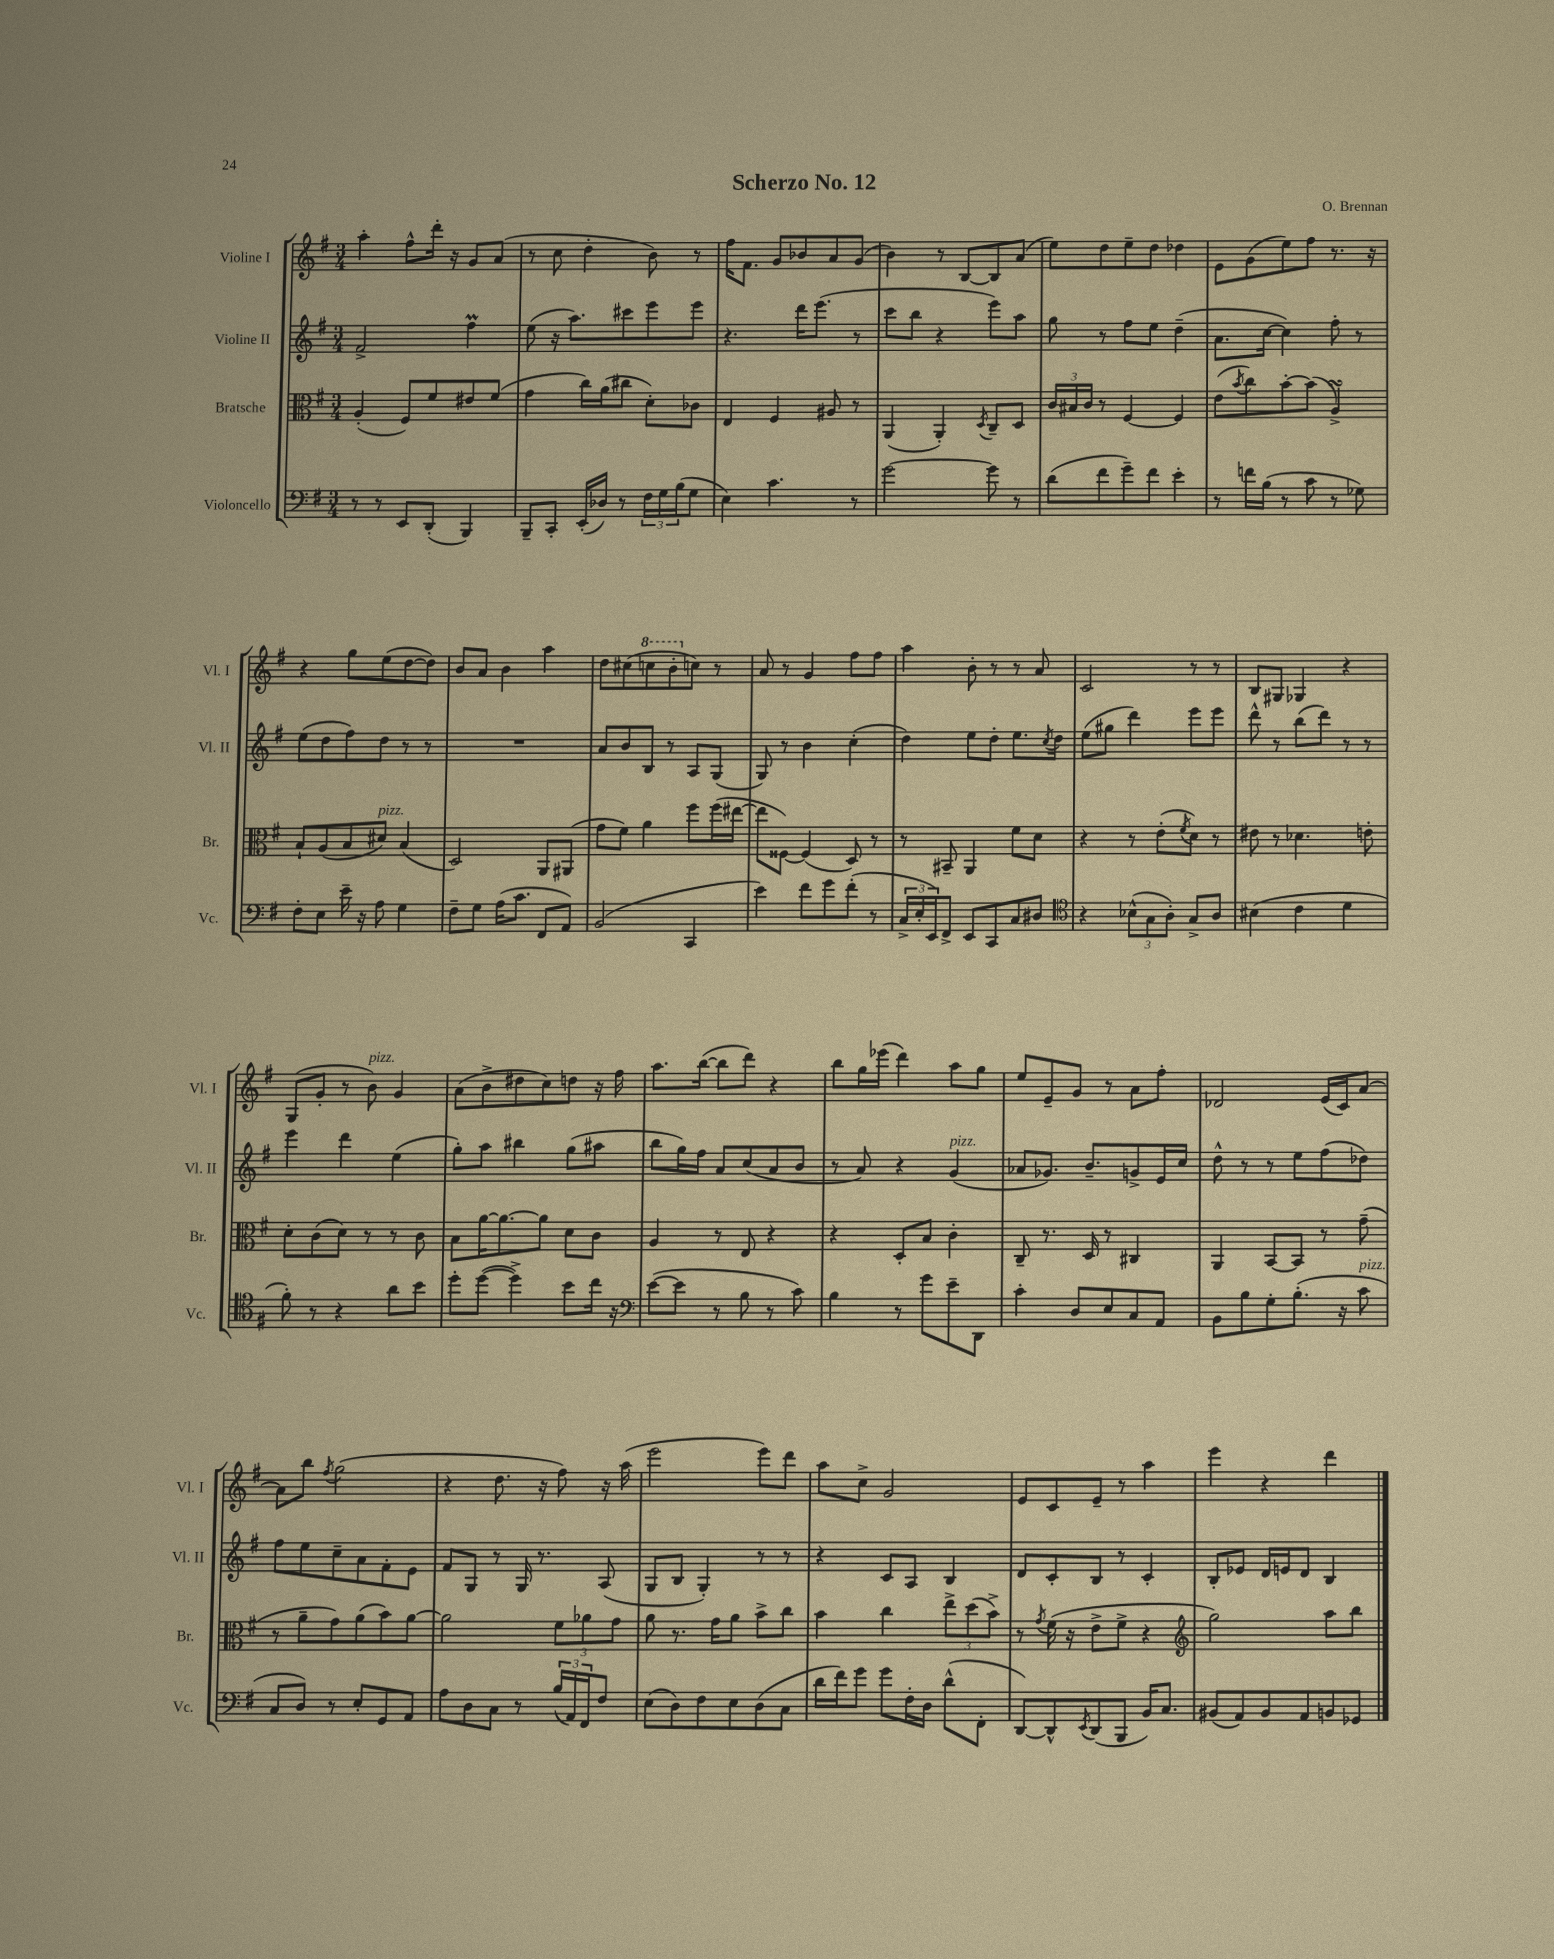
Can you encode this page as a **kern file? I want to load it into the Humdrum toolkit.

**kern	**kern	**kern	**kern
*staff4	*staff3	*staff2	*staff1
*clefF4	*clefC3	*clefG2	*clefG2
*k[f#]	*k[f#]	*k[f#]	*k[f#]
*M3/4	*M3/4	*M3/4	*M3/4
8r	(4A'	2f#^	4aa'
8r	.	.	.
8EE	8F#)	.	8ff#^^
(8DD'	8f#	.	16ddd'
.	.	.	16r
4BBB)	8e#	4ff#	8g
.	(8f#	.	(8a
=	=	=	=
8BBB~	4g	(8ee	8r
8CC'	.	16r	8cc
.	.	8.aa)	.
(16EE'	16cc)	.	4dd'
16D-)	(16a	.	.
8r	8cc#	8ccc#	.
24F#	8d')	8eee	8b)
24G	.	.	.
(24B	.	.	.
8G	8c-	8eee	8r
=	=	=	=
4E)	4E	4.r	16ff#
.	.	.	8.f#
4.c	4F#	.	8g
.	.	16ddd	8b-
.	.	(8.eee	.
.	8A#	.	8a
8r	8r	8r	(8g
=	=	=	=
[2g	(4AA	8ccc	4b)
.	.	8bb	.
.	4AA')	4r	8r
.	.	.	[8B
.	8qD	.	.
8g]	8C~	8eee)	8B]
8r	8D	8aa	(8a
=	=	=	=
(8d	24c	8gg	8ee)
.	24B#	.	.
.	24c	.	.
8f#	8r	8r	8dd
8g~)	[4F#	8ff#	8ee~
8f#	.	8ee	8dd
4e'	4F#]	(4dd~	4dd-
=	=	=	=
8r	(8e	8.a	8e
.	8qb	.	.
16f	8cc)	.	(8g
(16B	.	[16cc	.
8r	[8b'	4cc])	8ee)
8c	(8b]	.	8ff#
8r	4A^)	8ff#'	8.r
8G-)	.	8r	.
.	.	.	16r
=	=	=	=
8F#'	8B`	(8ee	4r
8E	(8A	8dd	.
16e~	8B	8ff#)	8gg
16r	.	.	.
8A	8d#)	8dd	(8ee
4G	(4B	8r	[8dd
.	.	8r	8dd])
=	=	=	=
8F#~	2D)	2.r	8b
8G	.	.	8a
(16A	.	.	4b
8.c	.	.	.
8FF#	8AA	.	4aa
8AA)	(8AA#	.	.
=	=	=	=
(2BB	8g	8a	8dd
.	8f#)	8b	(8cc#
.	4a	8B	8ccc
.	.	8r	8bb'
4CC	8ff#	8A	8cc)
.	(16ff#	(8G	8r
.	[16ee#	.	.
=	=	=	=
4e)	8ee#]	8G)	8a
.	[8F##)	8r	8r
8f#	(4F##]	4b	4g
8g	.	.	.
(8f#'	8D)	(4cc'	8ff#
8r	8r	.	8ff#
=	=	=	=
24C^	8r	4dd)	4aa
24E'	.	.	.
24EE)	.	.	.
8FF#^	8BB#~	.	.
8EE	4AA	8ee	8b'
8CC	.	8dd'	8r
8C	8f#	8.ee	8r
8D#	8d	.	8a
.	.	8qcc	.
.	.	16dd	.
=	=	=	=
*clefC4	*	*	*
4r	4r	(8ee	2c
.	.	8gg#	.
(12B-^^	8r	4ddd)	.
12G	.	.	.
.	(8e'	.	.
12A')	.	.	.
.	8qf#	.	.
8G^	8d)	8eee	8r
8A	8r	8eee	8r
=	=	=	=
(4B#	8e#	8ddd^^	8B
.	8r	8r	8G#
4c	4.d-	(8bb	4G-
.	.	8ddd)	.
4d	.	8r	4r
.	8e'	8r	.
=	=	=	=
8f#')	8d'	4eee	(8G
8r	(8c	.	8g'
4r	8d)	4ddd	8r
.	8r	.	8b)
8a	8r	(4ee	4g
8b	8c	.	.
=	=	=	=
8dd'	8B	8gg')	(8a
([8dd	[16a	8aa	8b^
.	8.a_	.	.
4dd^])	.	4bb#	8dd#
.	8a]	.	8cc)
8b	8d	(8gg	8dd
16cc	8c	8aa#	16r
16r	.	.	16ff#
=	=	=	=
*clefF4	*	*	*
([8e	4A	8bb	8.aa
8e]	.	16gg)	.
.	.	16ff#	([16bb
8r	8r	8a	8bb]
8B	8E	(8cc	8ddd)
8r	4r	8a	4r
8c)	.	8b	.
=	=	=	=
4B	4r	8r	8bb
.	.	8a)	16gg
.	.	.	(16eee-
8r	8D'	4r	4ddd)
8g	8B	.	.
8e~	4c'	(4g	8aa
8DD	.	.	8gg
=	=	=	=
4c'	8C~	8a-	8ee
.	8.r	8.g-)	8e~
8D	.	.	8g
.	16D	8.b~	.
8E	8r	.	8r
8C	4C#	8g^	8a
8AA	.	16e	8ff#'
.	.	16cc	.
=	=	=	=
8BB	4AA	8dd^^	2d-
8B	.	8r	.
8G'	[8BB	8r	.
(8.B'	8BB]	8ee	.
.	8r	(8ff#	(16e
16r	.	.	16c)
8c	(8g~	8dd-)	[8a
=	=	=	=
8C	8r	8ff#	8a]
8D)	8a~	8ee	8bb
.	.	.	8qff#
8r	8g)	8cc~	(2gg
8E'	(8a	8a	.
8GG	8b)	8f#'	.
8AA	[8a	8e	.
=	=	=	=
8A	2a]	8f#	4r
8D	.	8G	.
8C	.	8r	8.dd
8r	.	16G	.
.	.	8.r	16r
(24B	12f#	.	8ff#)
24AA)	.	.	.
24FF#	12a-	.	.
8F#	.	(8A	16r
.	12g	.	.
.	.	.	(16aa
=	=	=	=
(8E	8a	8G	2eee
8D)	8.r	8B	.
8F#	.	4G')	.
.	16g	.	.
8E	8a	.	.
(8D	8b^	8r	8eee)
8C	8cc	8r	8ddd
=	=	=	=
16d	4b	4r	8aa
16f#)	.	.	.
8g	.	.	8cc^
8g	4cc	8c	2g
16F#'	.	8A	.
16D	.	.	.
(8d^^	12ee^	4B	.
.	(12dd	.	.
8FF#'	.	.	.
.	12b^)	.	.
=	=	=	=
[8DD)	8r	8d	8e
.	8qg	.	.
8DD^^]	(16f#	8c'	8c
.	16r	.	.
8qEE	.	.	.
(8DD	8e^	8B	8e~
8BBB	8f#^	8r	8r
16BB)	4r	4c'	4aa
8.C	.	.	.
=	=	=	=
*	*clefG2	*	*
(8BB#	2gg)	8B'	4eee
8AA)	.	8e-	.
8BB#	.	16d	4r
.	.	16e	.
8AA	.	8d	.
8BB	8aa	4B	4ddd
8GG-	8bb	.	.
==	==	==	==
*-	*-	*-	*-
